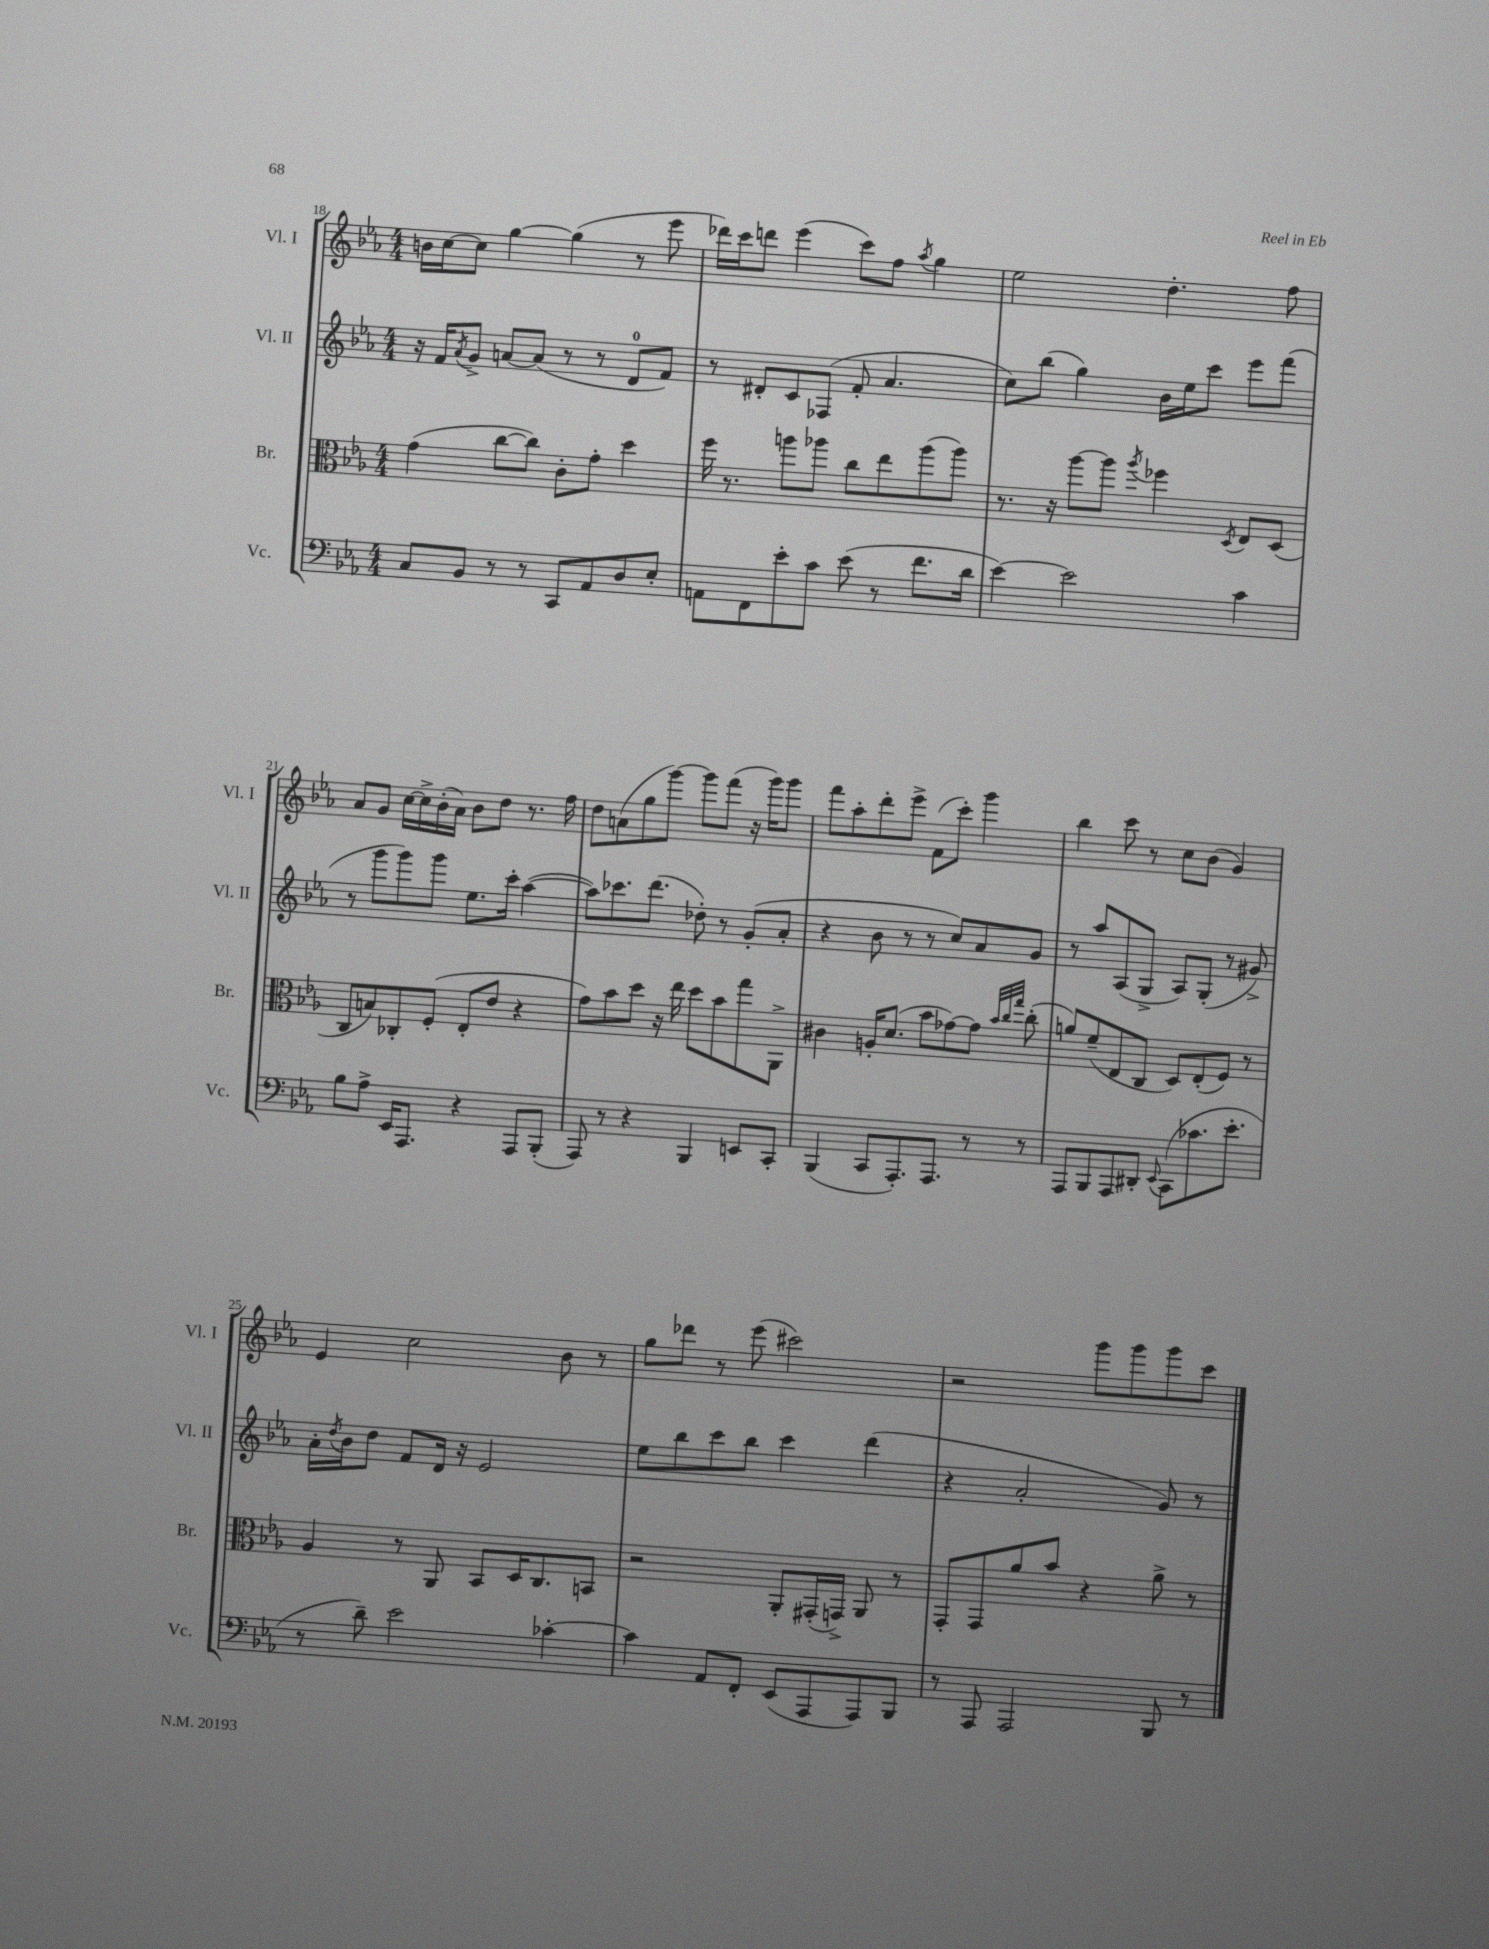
<<
\new StaffGroup <<
\new Staff = "s0" \with { instrumentName = "Vl. I" shortInstrumentName = "Vl. I" } {
    \clef treble \key ees \major \numericTimeSignature \time 4/4
    b'16 c''16~ c''8 g''4~ g''4( r8 ees'''8 |
    des'''16) c'''16 d'''8 ees'''4( c'''8) f''8 \acciaccatura { aes''8 } g''4 |
    ees''2 d''4.-. f''8 |
    aes'8 g'8 c''16~ c''16-> bes'16-.( aes'16) bes'8 d''8 r8. f''16 |
    d''8 a'8( g''8 g'''8~) g'''8 f'''8( r16 g'''16) g'''8 |
    f'''8 aes''8-. d'''8-. ees'''8-> f'8( c'''8-.) g'''4 |
    bes''4 c'''8 r8 c''8 bes'8( g'4) |
    ees'4 c''2 bes'8 r8 |
    g''8 des'''8 r8 ees'''8( cis'''2) |
    r2 g'''8 g'''8 g'''8 c'''8 \bar "|." |
}
\new Staff = "s1" \with { instrumentName = "Vl. II" shortInstrumentName = "Vl. II" } {
    \clef treble \key ees \major \numericTimeSignature \time 4/4
    r16 f'16 \acciaccatura { aes'8 } g'8-> a'8~ a'8( r8 r8 d'8-0 f'8) |
    r8 dis'8-. c'8 fes8( f'8-. aes'4. |
    c''8) bes''8( g''4) bes'16 ees''16 c'''8 ees'''8 f'''8( |
    r8 g'''8 g'''8) g'''8 ees''8. c'''16-. aes''4~( |
    aes''8) ces'''8. d'''8.( des''8-.) r8 g'8-.( aes'8-. |
    r4 bes'8 r8 r8 c''8) aes'8 g'8 |
    r8 aes''8 aes8( g8-> aes8) g8-.( r8 gis'8->) |
    aes'16-. \acciaccatura { d''8 } bes'16 d''8 f'8 d'16 r16 ees'2 |
    ees''8 bes''8 c'''8 bes''8 c'''4 d'''4( |
    r4 aes'2-. g'8) r8 \bar "|." |
}
\new Staff = "s2" \with { instrumentName = "Br." shortInstrumentName = "Br." } {
    \clef alto \key ees \major \numericTimeSignature \time 4/4
    g'4( c''8~ c''8) c'8-. g'8-. d''4 |
    f''16 r8. a''8 aes''8 c''8 ees''8 aes''8( aes''8) |
    r8. r16 aes''8~ aes''8 \acciaccatura { aes''8 } fes''4 \acciaccatura { d8 } ees8 d8( |
    c8 b8) ces8-. f8-.( ees8-. ees'8 r4 |
    g'8) bes'8 d''8 r16 ees''16 d''8 bes'8 g''8 aes,8-> |
    cis'4 a16-. d'8.( bes'8 ges'8~) ges'8 \grace { bes'32 c''32 g''32 } c''8-.( |
    a'8) f'8--( ees8 c8 d8) ees8-.( f8) r8 |
    aes4 r8 aes,8 bes,8 d16 c8. b,8 |
    r2 aes,8-. gis,16-.( g,16->) aes,8 r8 |
    g,8-. g,8 aes'8 bes'8 r4 aes'8-> r8 \bar "|." |
}
\new Staff = "s3" \with { instrumentName = "Vc." shortInstrumentName = "Vc." } {
    \clef bass \key ees \major \numericTimeSignature \time 4/4
    c8 bes,8 r8 r8 c,8 aes,8 d8 ees8-. |
    a,8 f,8 ees'8-. c'8 ees'8( r8 f'8. d'16 |
    ees'4~) ees'2 c'4 |
    bes8 aes8-> ees,16 aes,,8. r4 aes,,8 bes,,8-.( |
    aes,,8) r8 r4 bes,,4 e,8 c,8-. |
    bes,,4( c,8 aes,,8.-.) aes,,8. r8 r8 |
    aes,,8 bes,,8 aes,,8 dis,8-. \appoggiatura { ees,8 } c,8( ces'8. ees'8.-. |
    r8 d'8--) ees'2 ces'4~-. |
    ces'4 aes,8 f,8-. ees,8( aes,,8 aes,,8) bes,,8 |
    r8 aes,,8 aes,,2 bes,,8 r8 \bar "|." |
}
>>
>>
\layout { \context { \Score currentBarNumber = #18 } }
